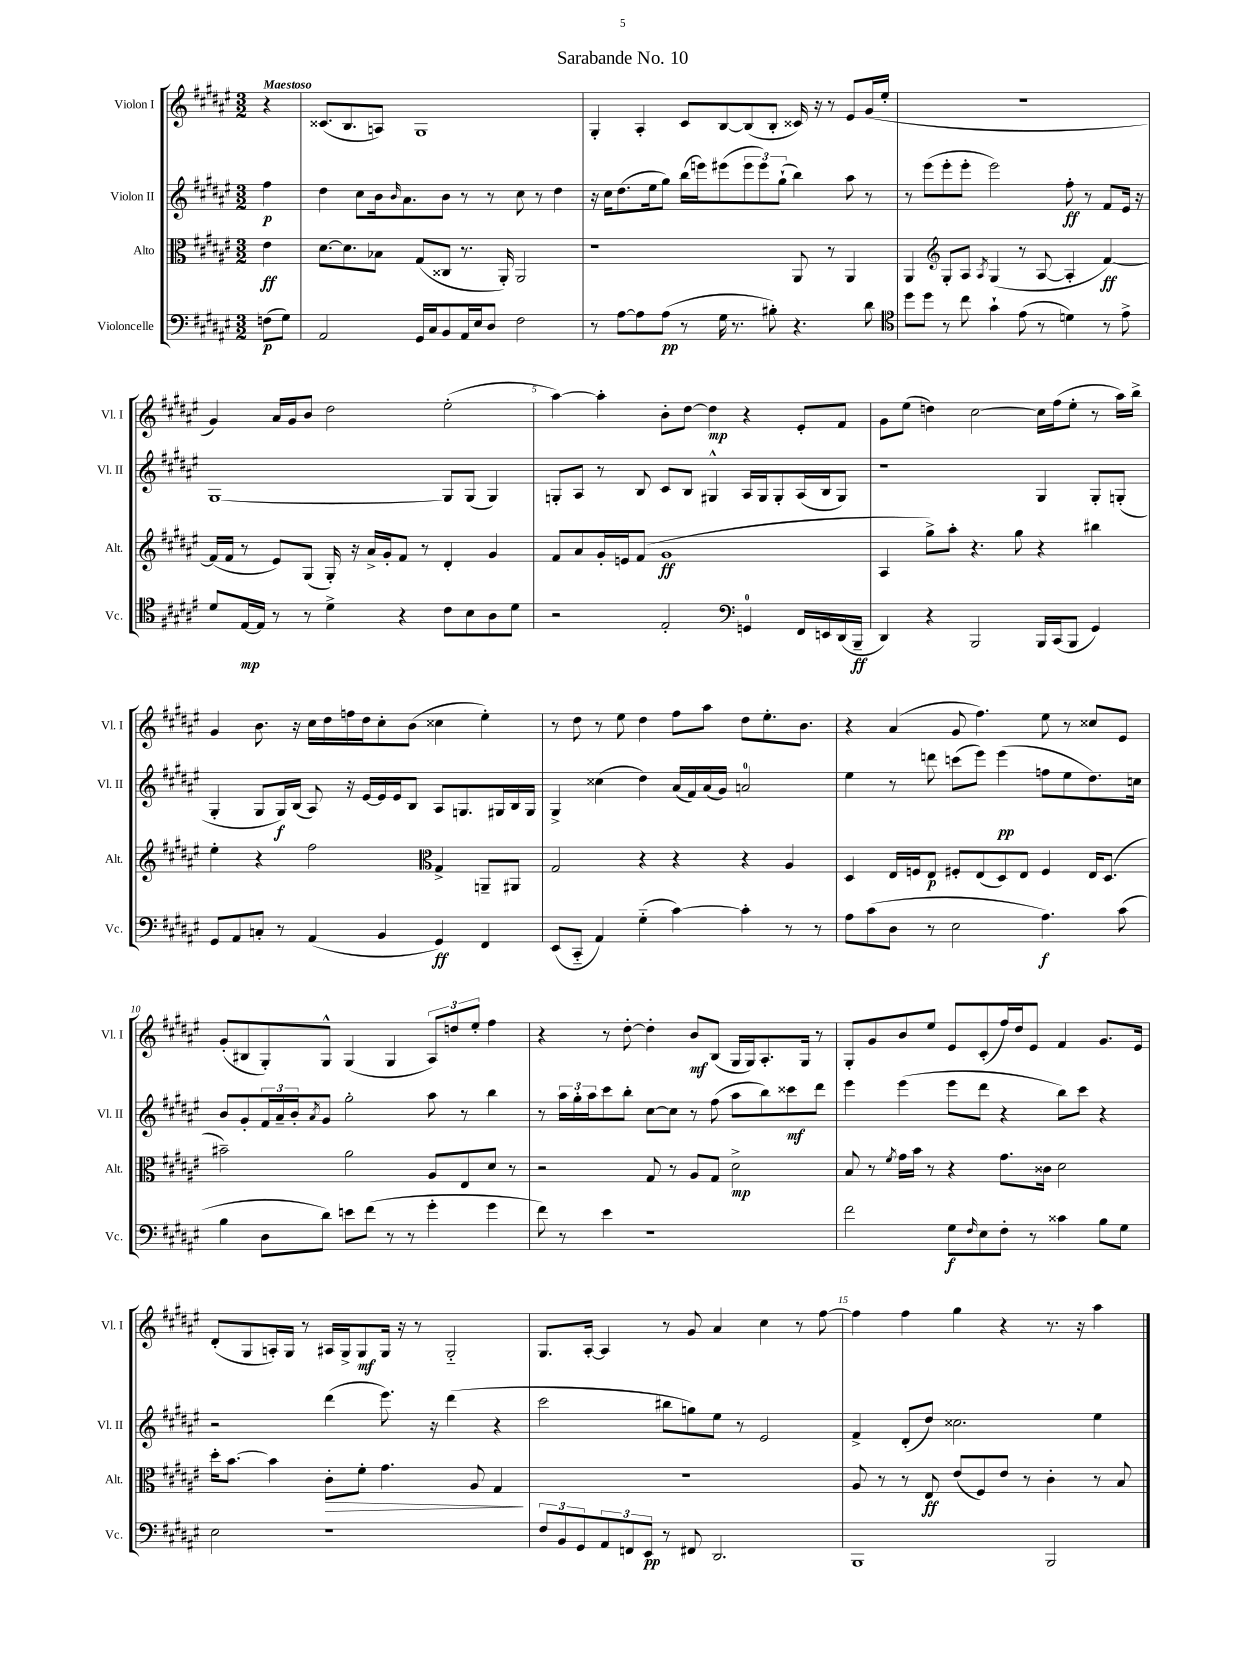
\header { title = "Sarabande No. 10" }
<<
\new StaffGroup <<
\new Staff = "s0" \with { instrumentName = "Violon I" shortInstrumentName = "Vl. I" } {
    \clef treble \key fis \major \numericTimeSignature \time 3/2 \partial 4 \tempo "Maestoso"
    r4 |
    cisis'8.( b8. a8) gis1 |
    gis4-. ais4-. cis'8 b8~ b8( b8-. cisis'16) r16 r8 eis'8 gis'16( eis''16-. |
    R1. |
    gis'4) ais'16 gis'16 b'8 dis''2 eis''2-.( |
    ais''4~) ais''4-. b'8-. dis''8~ dis''4\mp r4 eis'8-. fis'8 |
    gis'8 eis''8( d''4) cis''2~ cis''16 fis''16( eis''8-. r8 ais''16) b''16-> |
    gis'4 b'8. r16 cis''16 dis''16 f''16 dis''16 cis''8-. b'8( cisis''4 eis''4-.) |
    r8 dis''8 r8 eis''8 dis''4 fis''8 ais''8 dis''8 eis''8.-. b'8. |
    r4 ais'4( gis'8 fis''4.) eis''8 r8 cisis''8 eis'8 |
    gis'8-.( bis8 gis8-.) gis8-^ gis4( gis4 \tuplet 3/2 { ais8) d''8 eis''8-. } fis''4 |
    r4 r8 dis''8~-. dis''4-. b'8\mf b8( gis16 gis16) ais8.-. gis16 r8 |
    gis8-. gis'8 b'8 eis''8 eis'8 cis'8-.( fis''16) dis''16 eis'8 fis'4 gis'8. eis'16 |
    dis'8-.( gis8 a16-.) gis16 r8 ais16 gis16-> gis8\mf gis16 r16 r8 gis2-_ |
    gis8. ais16~-. ais4 r8 gis'8 ais'4 cis''4 r8 fis''8~ |
    fis''4 fis''4 gis''4 r4 r8. r16 ais''4 \bar "|." |
}
\new Staff = "s1" \with { instrumentName = "Violon II" shortInstrumentName = "Vl. II" } {
    \clef treble \key fis \major \numericTimeSignature \time 3/2 \partial 4
    fis''4\p |
    dis''4 cis''8 b'16 \grace { b'16 } ais'8. b'8 r8 r8 cis''8 r8 dis''4 |
    r16 cis''16 dis''8.( eis''16 gis''8) b''16( e'''16) eis'''8( \tuplet 3/2 { eis'''8 eis'''8) gis''8-!( } b''4) ais''8 r8 |
    r8 eis'''8( eis'''8-. eis'''8-. eis'''2) fis''8-.\ff r8 fis'8 eis'16 r16 |
    gis1~ gis8 gis8( gis4) |
    g8-. ais8 r8 b8 cis'8 b8 gis4-^ ais16 gis16 gis8-. ais16( b16 gis8) |
    r1 gis4 gis8-. g8-.( |
    gis4-. gis8 gis16\f) b16( ais8) r16 eis'16~ eis'16 eis'16 b8 ais8 g8. gis16 b16 gis16 |
    gis4-> cisis''4( dis''4) ais'16( fis'16) ais'16( gis'16) a'2-0 |
    eis''4 r8 d'''8 c'''8( eis'''8) eis'''4\pp( f''8 eis''8 dis''8.) c''16 |
    b'8 gis'8-. \tuplet 3/2 { fis'16 ais'16-- b'16-. } \acciaccatura { ais'8 } gis'8 gis''2-. ais''8 r8 b''4 |
    r8 \tuplet 3/2 { ais''16 gis''16-. ais''16 } cis'''8 b''8-. cis''8~ cis''8 r8 fis''8( ais''8 b''8) cisis'''8\mf dis'''8 |
    eis'''4 eis'''4( eis'''8 dis'''8 r4 b''8) cis'''8 r4 |
    r2 dis'''4( eis'''8.) r16 dis'''4( r4 |
    cis'''2 bis''8 g''8) eis''8 r8 eis'2 |
    fis'4-> dis'8-.( dis''8) cisis''2. eis''4 \bar "|." |
}
\new Staff = "s2" \with { instrumentName = "Alto" shortInstrumentName = "Alt." } {
    \clef alto \key fis \major \numericTimeSignature \time 3/2 \partial 4
    eis'4\ff |
    dis'8.~ dis'8. bes8 gis8( cisis8 r8. ais,16-.) ais,2 |
    r1 ais,8 r8 ais,4 |
    ais,4 \clef treble gis8-. ais8 \acciaccatura { ais8 } gis4( r8 ais8~ ais4-. fis'4~\ff) |
    fis'16( fis'16 r8 eis'8) gis8( gis16-.) r16 ais'16-> gis'16-. fis'8 r8 dis'4-. gis'4 |
    fis'8 ais'8 gis'16-. e'16 fis'8( gis'1\ff |
    ais4 gis''8->) ais''8-. r4. gis''8 r4 bis''4 |
    eis''4-. r4 fis''2 \clef alto gis4-> a,8-- ais,8 |
    gis2 r4 r4 r4 ais4 |
    dis4 eis16 f16 eis8\p fis8-. eis8( dis8) eis8 fis4 eis16 dis8.( |
    bis'2--) ais'2 ais8 eis8 dis'8 r8 |
    r2 gis8 r8 ais8 gis8 dis'2->\mp |
    b8 r8 \acciaccatura { fis'8 } gis'16 b'16 r8 r4 gis'8. cisis'16 dis'2 |
    dis''16-. b'8.~ b'4 cis'8-.\> fis'8-. gis'4. ais8 gis4\! |
    R1. |
    ais8 r8 r8 eis8\ff eis'8( fis8) eis'8 r8 cis'4-. r8 b8 \bar "|." |
}
\new Staff = "s3" \with { instrumentName = "Violoncelle" shortInstrumentName = "Vc." } {
    \clef bass \key fis \major \numericTimeSignature \time 3/2 \partial 4
    f8\p( gis8) |
    ais,2 gis,16 cis16 b,8 ais,16 eis16 dis8 fis2 |
    r8 ais8~ ais8 ais8\pp( r8 gis16 r8. bis8-.) r4. dis'8 |
    \clef tenor dis''8 dis''8 r8 cis''8 gis'4-! eis'8( r8 d'4) r8 eis'8-> |
    dis'8 eis16~\mp eis16 r8 r8 dis'4-> r4 cis'8 b8 ais8 dis'8 |
    r2 eis2-. \clef bass g,4-0 fis,16 e,16 dis,16( b,,16--\ff |
    dis,4) r4 b,,2 b,,16 cis,16( b,,8 gis,4) |
    gis,8 ais,8 c8-. r8 ais,4( b,4 gis,4\ff) fis,4 |
    eis,8( cis,8-_ ais,4) gis4-_( cis'4~) cis'4-. r8 r8 |
    ais8 cis'8( dis8 r8 eis2 ais4.\f) cis'8( |
    b4 dis8 dis'8) e'8 fis'8( r8 r8 gis'4-. gis'4 |
    fis'8) r8 eis'4 r1 |
    fis'2 gis8\f \grace { fis16 } eis8 fis8-. r8 cisis'4 b8 gis8 |
    eis2 r1 |
    \tuplet 3/2 { fis8 b,8 gis,8 } \tuplet 3/2 { ais,8 f,8 eis,8\pp } r8 fis,8 dis,2. |
    b,,1 b,,2 \bar "|." |
}
>>
>>
\layout { \context { \Score \override BarNumber.break-visibility = ##(#f #t #t) barNumberVisibility = #(every-nth-bar-number-visible 5) } }
